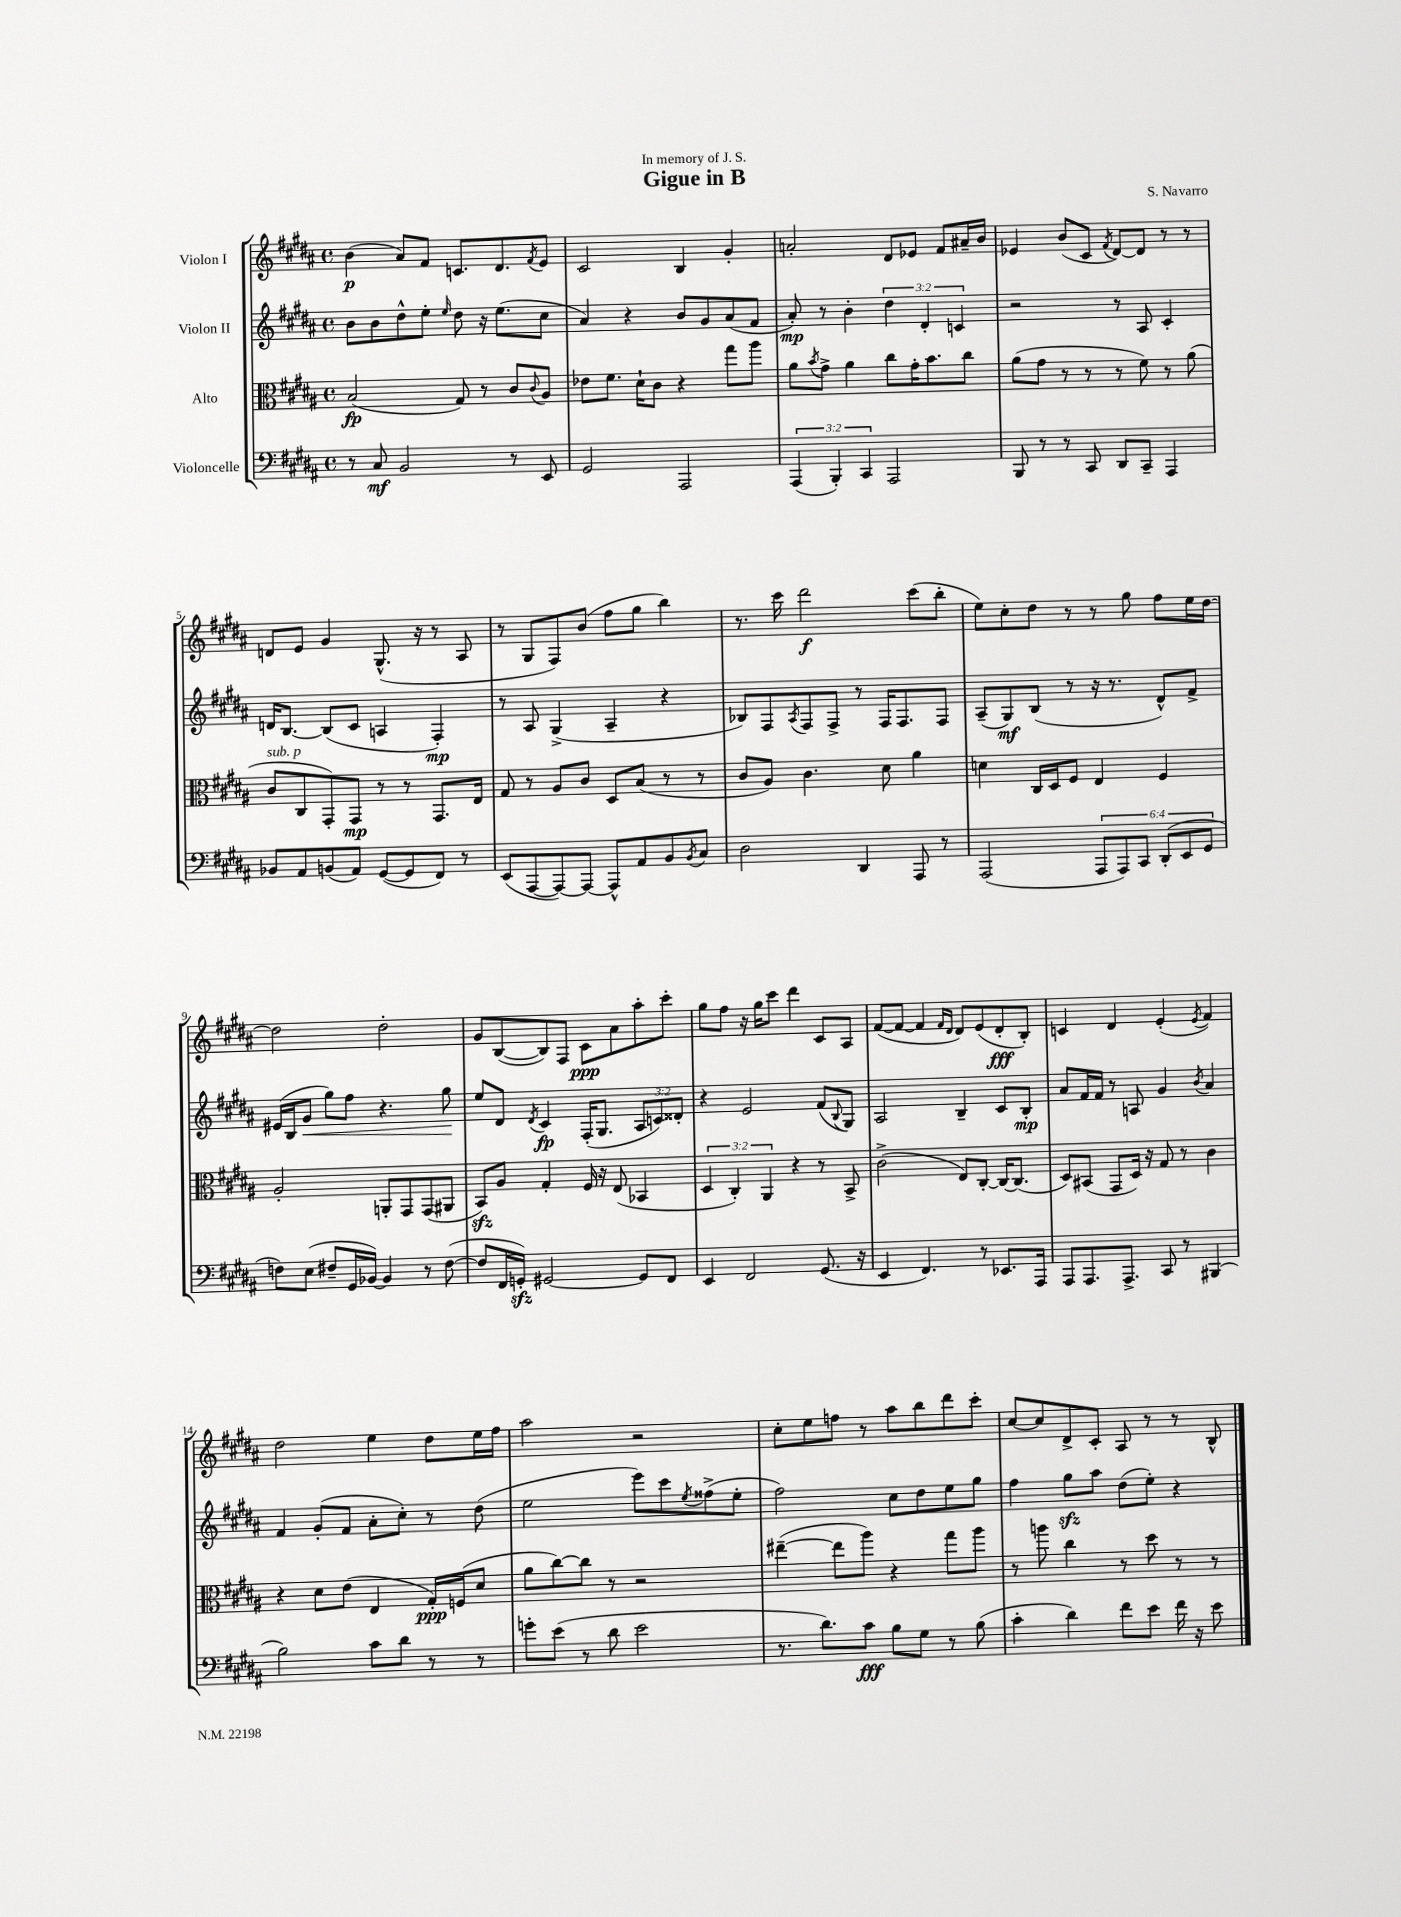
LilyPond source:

\header { title = "Gigue in B" composer = "S. Navarro" dedication = "In memory of J. S." }
<<
\new StaffGroup <<
\new Staff = "s0" \with { instrumentName = "Violon I" } {
    \clef treble \key b \major \defaultTimeSignature \time 4/4
    b'4\p( ais'8) fis'8 c'8. dis'8. \acciaccatura { fis'8 } e'8 |
    cis'2 b4 gis'4-. |
    a'2-. dis'8 ees'8 fis'8 ais'16-- b'16 |
    ees'4 b'8( cis'8 \acciaccatura { fis'8 } dis'8~) dis'8 r8 r8 |
    d'8 e'8 gis'4 gis8.-^( r16 r8 ais8 |
    r8 gis8 fis8) b'8( fis''8 gis''8 b''4) |
    r8. cis'''16 dis'''2\f cis'''8( b''8-. |
    e''8) cis''8-. dis''8 r8 r8 gis''8 fis''8 e''16 dis''16~ |
    dis''2 dis''2-. |
    gis'8 b8~( b8) fis8 cis'8\ppp ais'8 ais''8-. cis'''8-. |
    gis''8 fis''8 r16 gis''16 cis'''8 dis'''4 cis'8 ais8 |
    fis'8~( fis'8~ fis'4 \grace { fis'16 dis'16 } dis'8) e'8( dis'8-.\fff b8-.) |
    c'4 dis'4 e'4-.( \acciaccatura { e'8 } fis'4) |
    dis''2 e''4 dis''8 e''16 fis''16 |
    ais''2 r2 |
    cis''8-. e''8 f''8 r8 ais''8 b''8 dis'''8 cis'''8-. |
    cis''8~ cis''8 dis'8-> cis'8-. ais8 r8 r8 b8-^ \bar "|." |
}
\new Staff = "s1" \with { instrumentName = "Violon II" } {
    \clef treble \key b \major \defaultTimeSignature \time 4/4 \override Staff.TupletNumber.text = #tuplet-number::calc-fraction-text
    b'8 b'8 dis''8-^ e''8-. \grace { e''16 } dis''8 r16 e''8.( cis''8 |
    ais'4) r4 b'8 gis'8 ais'8( fis'8 |
    ais'8-.\mp) r8 b'4-. \tuplet 3/2 { dis''4 dis'4-. c'4 } |
    r2 r8 ais8 cis'4-. |
    d'16 b8.~ b8( cis'8 a4 fis4-.\mp) |
    r8 ais8 gis4->( ais4-- r4 |
    bes8) fis8 \acciaccatura { ais8 } fis8 fis8-> r8 fis16 fis8. fis8 |
    ais8--( gis8\mf) b8( r8 r16 r8. dis'8-^) fis'8-> |
    eis'16( b16 gis'8\< gis''8) fis''8 r4. gis''8\! |
    e''8 dis'8 \acciaccatura { dis'8 } cis'4\fp fis16-.( gis8. \tuplet 3/2 { ais8 c'8) disis'8-. } |
    r4 e'2 fis'8( \appoggiatura { b8 } gis8) |
    ais2 b4-- cis'8 b8-.\mp |
    ais'8 fis'16 fis'16 r8 a8 gis'4 \acciaccatura { b'8 } ais'4 |
    fis'4 gis'8-.( fis'8 ais'8-. cis''8-.) r8 dis''8( |
    e''2 e'''8) cis'''8 \acciaccatura { e''8 } fisis''8->( e''8-. |
    fis''2) cis''8 dis''8 e''8 gis''8 |
    fis''4 gis''8\sfz ais''8 dis''8( e''8-.) r4 \bar "|." |
}
\new Staff = "s2" \with { instrumentName = "Alto" } {
    \clef alto \key b \major \defaultTimeSignature \time 4/4 \override Staff.TupletNumber.text = #tuplet-number::calc-fraction-text
    b2\fp( gis8) r8 cis'8 \appoggiatura { cis'8 } ais8 |
    ees'8 fis'8. dis'16-! cis'8 r4 gis''8 ais''8 |
    ais'8 \acciaccatura { b'8 } gis'8-> ais'4 cis''8 gis'16-. b'8. cis''8 |
    ais'8( gis'8 r8 r8 r8 fis'8) r8 ais'8( |
    cis'8^\markup { \italic "sub. p" } cis8 gis,8-.) gis,8\mp r8 r8 gis,8. e16 |
    gis8 r8 ais8 cis'8 dis8 b8( r8 r8 |
    cis'8 ais8) cis'4. dis'8 ais'4 |
    d'4 cis16 dis16 fis8 e4 fis4 |
    ais2-. a,8-. gis,8 gis,8( ais,8 |
    b,8\sfz) ais8 gis4-. fis16 r16 e8( bes,4 |
    \tuplet 3/2 { dis4 cis4-.) ais,4 } r4 r8 b,8-> |
    cis'2->( e8) cis8~-. cis16~ cis8.( |
    dis8) bis,8( gis,8 dis16) r16 gis8 r8 cis'4 |
    r4 dis'8 e'8( e4 gis16-.\ppp) f16( dis'8 |
    ais'8 cis''8~) cis''8 r8 r2 |
    eis''4~--( eis''8 ais''8) r4 gis''8 ais''8 |
    r8 a''8 cis''4 r8 dis''8 r8 r8 \bar "|." |
}
\new Staff = "s3" \with { instrumentName = "Violoncelle" } {
    \clef bass \key b \major \defaultTimeSignature \time 4/4 \override Staff.TupletNumber.text = #tuplet-number::calc-fraction-text
    r8 cis8\mf b,2 r8 e,8 |
    gis,2 ais,,2 |
    \tuplet 3/2 { ais,,4( b,,4-.) cis,4 } ais,,2 |
    b,,8 r8 r8 cis,8 dis,8 cis,8-- ais,,4 |
    bes,8 ais,8 b,8( ais,8) gis,8~( gis,8 fis,8) r8 |
    e,8( ais,,8~ ais,,8~) ais,,8~ ais,,8-^ ais,8 b,8 \acciaccatura { b,8 } cis8 |
    dis2 dis,4 ais,,8 r8 |
    ais,,2( \tuplet 6/4 { ais,,8 ais,,8) cis,8 dis,8-.( e,8 gis,8 } |
    f8) e8( fis8-- gis,16 bes,16~) bes,4 r8 fis8~( |
    fis8 fis,16 g,16-.\sfz) gis,2~ gis,8 fis,8 |
    e,4 fis,2 gis,8.( r16 |
    e,4 fis,4.) r8 ees,8. ais,,16 |
    ais,,8 ais,,8. ais,,8.-> cis,8 r8 bis,,4( |
    b2) cis'8 dis'8 r8 r8 |
    g'8-. e'8( r8 dis'8 e'2 |
    r8. dis'8.) cis'8\fff b8 gis8 r8 b8( |
    cis'4-. dis'4) fis'8 e'8 fis'16 r16 e'8 \bar "|." |
}
>>
>>
